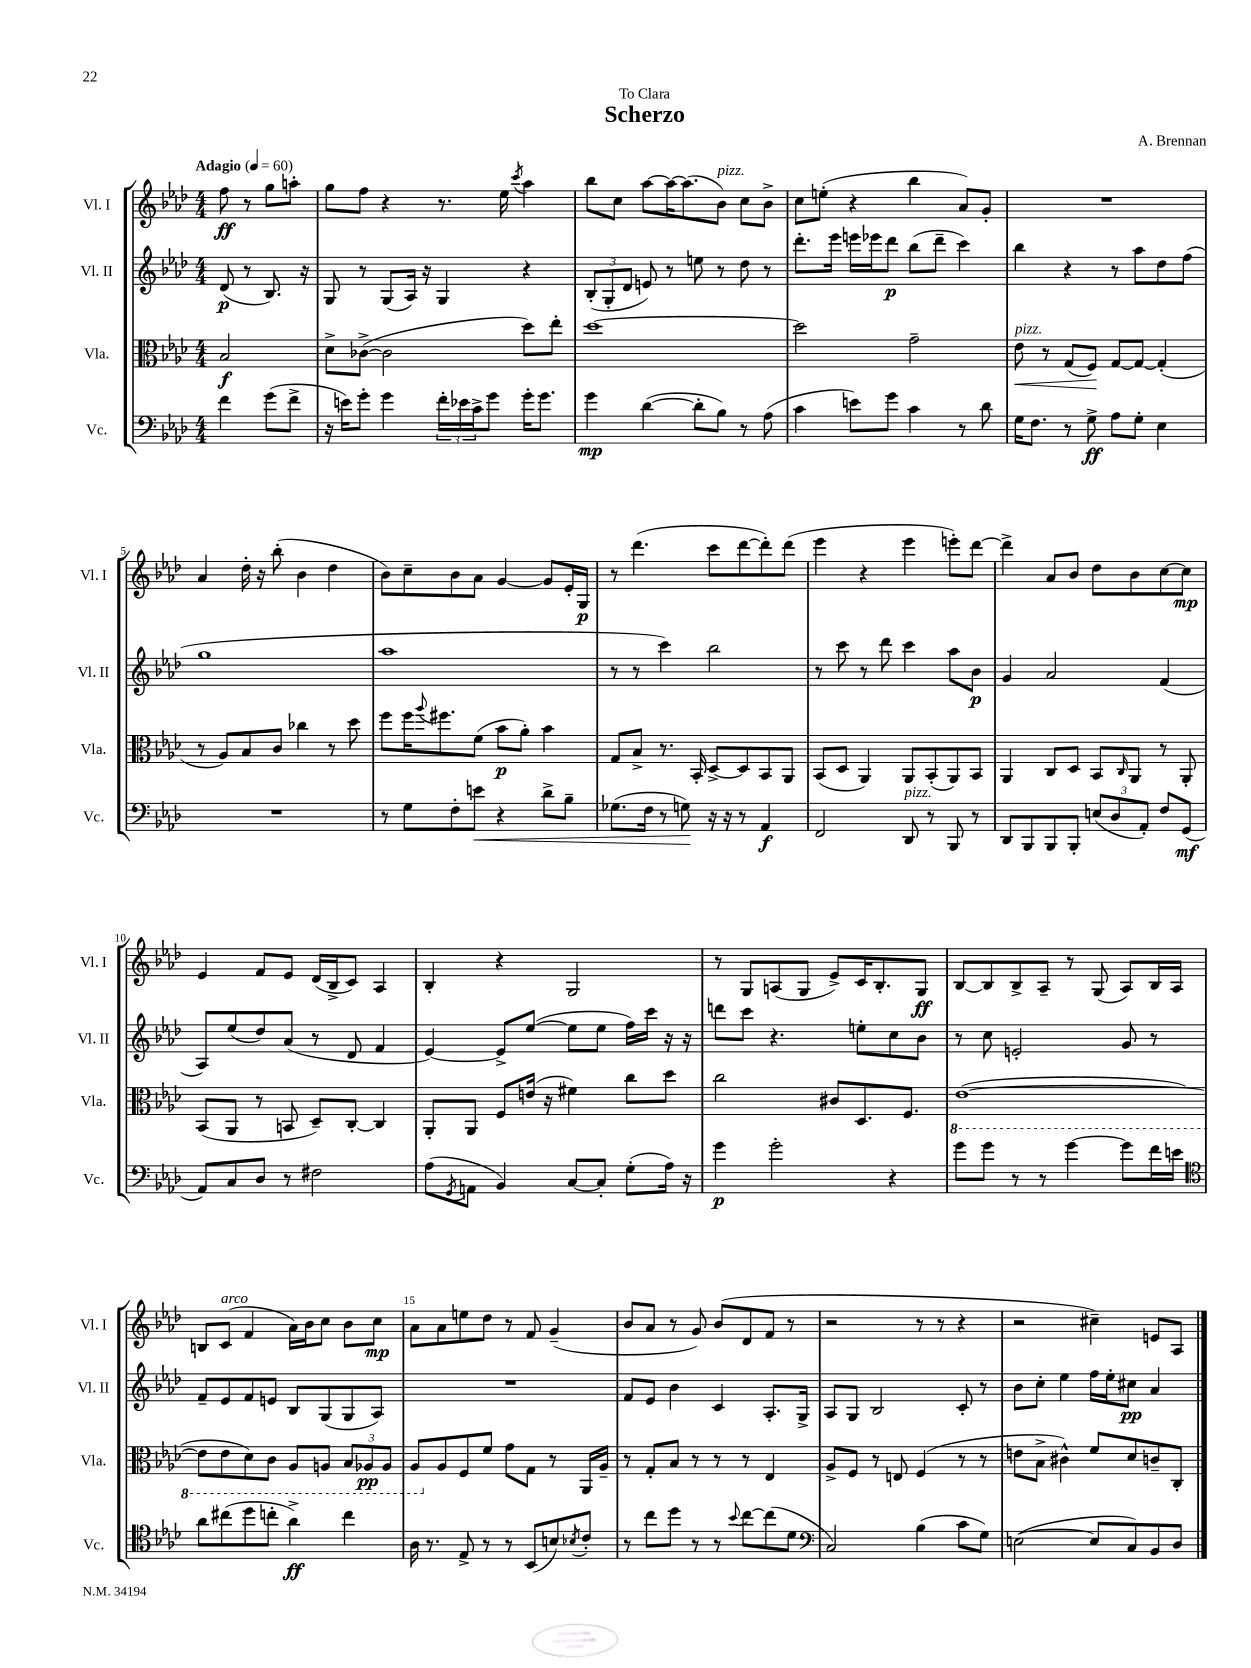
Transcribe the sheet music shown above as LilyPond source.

\header { title = "Scherzo" composer = "A. Brennan" dedication = "To Clara" }
<<
\new StaffGroup <<
\new Staff = "s0" \with { instrumentName = "Vl. I" shortInstrumentName = "Vl. I" } {
    \clef treble \key aes \major \numericTimeSignature \time 4/4 \partial 2 \tempo "Adagio" 4 = 60
    f''8\ff r8 g''8 a''8-. |
    g''8 f''8 r4 r8. ees''16 \acciaccatura { c'''8 } aes''4 |
    bes''8 c''8 aes''8~ aes''16~ aes''8.( bes'8^\markup { \italic "pizz." }) c''8 bes'8-> |
    c''8 e''8-.( r4 bes''4 aes'8) g'8-. |
    R1 |
    aes'4 des''16-. r16 bes''8-.( bes'4 des''4 |
    bes'8) c''8-- bes'8 aes'8 g'4~ g'8 ees'16-. g16\p |
    r8 des'''4.( c'''8 des'''8~ des'''8-.) des'''8( |
    ees'''4 r4 ees'''4 e'''8-.) des'''8~ |
    des'''4-> aes'8 bes'8 des''8 bes'8 c''8~ c''8\mp |
    ees'4 f'8 ees'8 des'16( bes16-> c'8) aes4 |
    bes4-. r4 g2 |
    r8 g8 a8( g8 ees'8->) c'16 bes8.-. g8\ff |
    bes8~ bes8 bes8-> aes8-- r8 g8( aes8) bes16 aes16 |
    b8 c'8^\markup { \italic "arco" }( f'4 aes'16) bes'16 c''8 bes'8 c''8\mp |
    aes'8 aes'8 e''8 des''8 r8 f'8 g'4--( |
    bes'8 aes'8 r8 g'8) bes'8( des'8 f'8 r8 |
    r2 r8 r8 r4 |
    r2 cis''4--) e'8 aes8 \bar "|." |
}
\new Staff = "s1" \with { instrumentName = "Vl. II" shortInstrumentName = "Vl. II" } {
    \clef treble \key aes \major \numericTimeSignature \time 4/4 \partial 2
    des'8\p( r8 bes8.) r16 |
    g8 r8 g8( aes16) r16 g4 r4 |
    \tuplet 3/2 { bes8-.( g8-. des'8 } e'8) r8 e''8 r8 des''8 r8 |
    des'''8.-. ees'''16 e'''16 ees'''16 des'''8\p bes''8( des'''8-- c'''4) |
    bes''4 r4 r8 aes''8 des''8 f''8( |
    g''1 |
    aes''1 |
    r8 r8 c'''4) bes''2 |
    r8 c'''8 r8 des'''8 c'''4 aes''8 bes'8\p |
    g'4 aes'2 f'4( |
    aes8) ees''8( des''8) aes'8( r8 des'8 f'4 |
    ees'4~) ees'8-> ees''8~( ees''8 ees''8 f''16) c'''16 r16 r16 |
    d'''8 c'''8 r4. e''8-. c''8 bes'8 |
    r8 c''8 e'2-. g'8 r8 |
    f'8-- ees'8 f'8 e'8 bes8 g8( g8 aes8) |
    R1 |
    f'8 ees'8 bes'4 c'4 aes8.-. g16-> |
    aes8 g8 bes2 c'8-. r8 |
    bes'8 c''8-. ees''4 f''16 ees''16-. cis''8\pp aes'4 \bar "|." |
}
\new Staff = "s2" \with { instrumentName = "Vla." shortInstrumentName = "Vla." } {
    \clef alto \key aes \major \numericTimeSignature \time 4/4 \partial 2
    bes2\f |
    des'8-> ces'8~->( ces'2 des''8) ees''8-. |
    des''1~ |
    des''2 g'2-- |
    ees'8\<^\markup { \italic "pizz." } r8 g8( f8\!) g8~ g8~ g4-.( |
    r8 aes8) bes8 c'8 ces''4 r8 des''8 |
    f''8 f''16 \appoggiatura { aes''8 } fis''8. f'8( bes'8\p aes'8-.) bes'4 |
    g8 bes8-> r8. bes,16-. des8~-> des8 bes,8 aes,8 |
    bes,8( des8 aes,4) aes,8 bes,8-.( aes,8) bes,8 |
    aes,4 c8 des8 bes,8 \grace { c16 } aes,8 r8 aes,8-. |
    bes,8( aes,8 r8 b,8 des8--) c8~-. c4 |
    aes,8-. aes,8 f8 e'16( r16 fis'4) c''8 des''8 |
    c''2 cis'8 des8. f8. |
    \ottava #-1 ees1~( |
    ees8 ees8 des8) c8 aes,8 a,8 \tuplet 3/2 { bes,8 aes,8\pp aes,8 } |
    aes,8 \ottava #0 aes8 f8 f'8 g'8 g8 r8 aes,16 aes16-- |
    r8 g8-. bes8 r8 r8 r8 ees4 |
    aes8-> f8 r8 e8 f4( r8 r8 |
    e'8 bes8-> cis'4-^) f'8 des'8 c'8-- c8-. \bar "|." |
}
\new Staff = "s3" \with { instrumentName = "Vc." shortInstrumentName = "Vc." } {
    \clef bass \key aes \major \numericTimeSignature \time 4/4 \partial 2
    f'4 g'8( f'8-> |
    r16 e'16) g'8-. g'4 \tuplet 3/2 { f'16-. ees'16 c'16-> } g'8 g'16-. g'8. |
    g'4\mp des'4~( des'8-. bes8) r8 aes8( |
    c'4 e'8) g'8 c'4 r8 des'8 |
    g16 f8. r8 g8->\ff aes8 g8-. ees4 |
    R1 |
    r8 g8 f8-. e'8\< r4 des'8-> bes8-- |
    ges8.( f16 r8 g8\!) r16 r16 r8 aes,4\f |
    f,2 des,8^\markup { \italic "pizz." } r8 bes,,8 r8 |
    des,8 bes,,8 bes,,8 bes,,8-. \tuplet 3/2 { e8( des8 aes,8-.) } f8 g,8\mf( |
    aes,8) c8 des8 r8 fis2 |
    aes8( \acciaccatura { g,8 } a,8 bes,4) c8~ c8-. g8-.( aes16) r16 |
    g'4\p g'2-. r4 |
    g'8 g'8 r8 r8 g'4~ g'8 f'16 e'16 |
    \clef tenor aes'8 cis''8( des''8 c''8-. aes'4->\ff) c''4 |
    aes16 r8. ees8-> r8 r8 bes,8( b8) \acciaccatura { bes8 } c'8-. |
    r8 c''8 des''8 r8 r8 \appoggiatura { bes'8 } c''8~ c''8( des'8 |
    \clef bass c2) bes4( c'8 g8) |
    e2~( e8 c8) bes,8 des8 \bar "|." |
}
>>
>>
\layout { \context { \Score \override BarNumber.break-visibility = ##(#f #t #t) barNumberVisibility = #(every-nth-bar-number-visible 5) } }
